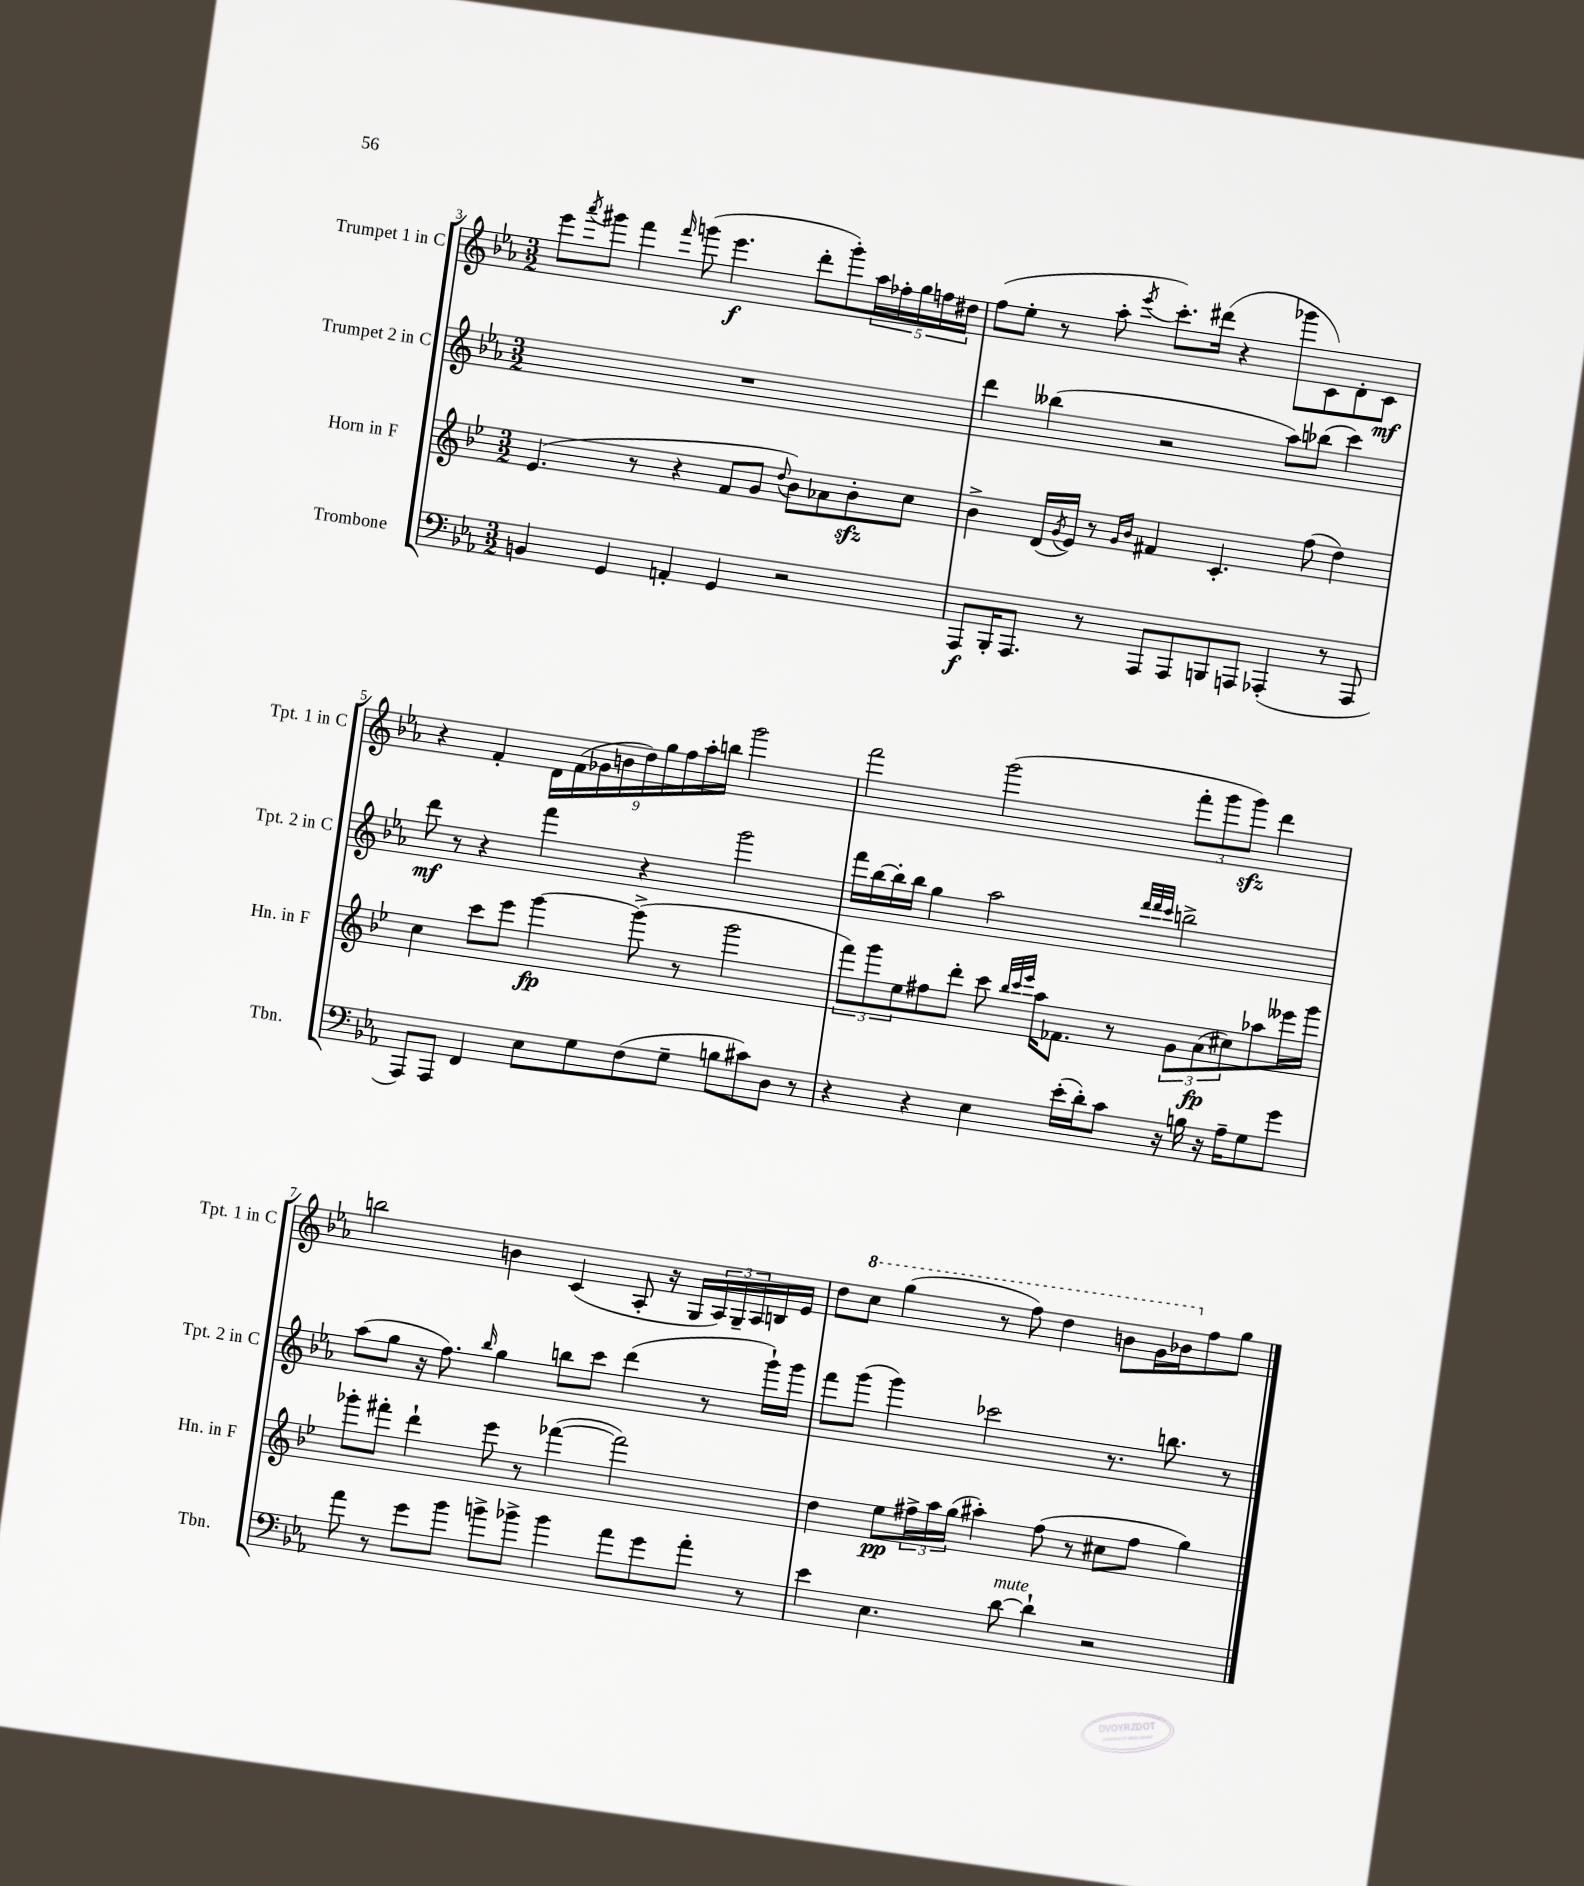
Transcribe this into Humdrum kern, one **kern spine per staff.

**kern	**kern	**kern	**kern
*staff4	*staff3	*staff2	*staff1
*clefF4	*clefG2	*clefG2	*clefG2
*k[b-e-a-]	*k[b-e-]	*k[b-e-a-]	*k[b-e-a-]
*M3/2	*M3/2	*M3/2	*M3/2
4BB/	(4.e-/	1.r	8eee-\L
.	.	.	8qaaa-/
.	.	.	8ggg#\J
4GG/	.	.	4fff\
.	8r	.	.
.	.	.	16qqfff/
4AA'/	4r	.	(8ggg\
.	.	.	4.eee-\
4GG/	8f/L	.	.
.	8g/J	.	.
.	8qqdd/	.	.
2r	8b-\L)	.	8ddd'\L
.	8a-\	.	8ggg'\)
.	8b-'\	.	20aa-\L
.	.	.	20ff-'\
.	.	.	20gg\
.	8cc\J	.	.
.	.	.	20ff\
.	.	.	20dd#\JJ
=	=	=	=
8AAA-/L	4b-^\	4ddd\	(8ff\L
16BBB-'/K	.	.	8ee-'\J
8.AAA-/J	.	.	.
.	(16d/LL	(4bb--\	8r
.	8qg/	.	.
.	16e-/JJ)	.	.
8r	8r	.	8aa-'\
.	16qqg/LL	.	.
.	16qqb-/JJ	.	8qeee-/
8AAA-/L	4f#/	2r	8.ccc'\L)
8AAA-/	.	.	.
.	.	.	(16ddd#\Jk
8BBB/	4.c'/	.	4r
8AAA/J	.	.	.
(4AAA-'/	.	8aa-\L)	8ggg-\L
.	(8ff\	(8bb-\J	8c\)
8r	4dd\)	4ccc\)	8d'\
8AAA-/	.	.	8c\J
=	=	=	=
8AAA-/L)	4cc\	8ddd\	4r
8AAA-/J	.	8r	.
4FF/	8ccc\L	4r	4f'/
.	8eee-\J	.	.
8E-\L	[4ggg\	4fff\	18d\LL
.	.	.	(18f\
.	.	.	18g-\
8G\	.	.	.
.	.	.	18b\
.	.	.	18dd\)
(8F\	(8ggg^\]	4r	.
.	.	.	18gg\
.	.	.	18ff\
8G~\J	8r	.	.
.	.	.	18aa-'\
.	.	.	18bb\JJ
8B\L	2ggg\	2ggg\	2ggg\
8c#\)	.	.	.
8D\J	.	.	.
8r	.	.	.
=	=	=	=
4r	12fff\L)	16fff\LL	2fff\
.	.	[16bb-\	.
.	12ggg\	.	.
.	.	16bb-'\]	.
.	12ee-\	.	.
.	.	16bb-\JJ	.
4r	8ff#\	4gg\	.
.	8ddd'\J	.	.
4E-\	8ccc\	2aa-\	(2ggg\
.	32qqbb-/LLL	.	.
.	32qqccc/	.	.
.	32qqeee-/JJJ	.	.
.	16aa\LK	.	.
.	8.f-\J	.	.
(16e-'\LL	.	.	.
16d'\J)	.	.	.
8c\J	8r	.	.
.	.	32qqddd/LLL	.
.	.	32qqddd/	.
.	.	32qqccc/JJJ	.
16r	12g\L	2bb^\	12fff'\L
16B\	.	.	.
.	(12a\	.	12ggg\
16r	.	.	.
.	12cc#\)	.	12ggg\J)
16A-~\LK	.	.	.
8G\	8aa-\	.	4ddd\
8g\J	16eee--\L	.	.
.	16ggg\JJ	.	.
=	=	=	=
8a-\	8ggg-'\L	(8aa-\L	2bb\
8r	8fff#'\J	8gg\J	.
8g\L	4ddd`\	16r	.
.	.	8.ff\)	.
8b-\J	.	.	.
.	.	16qqbb-/	.
8b^\L	8eee-\	4gg\	4b\
8b-^\J	8r	.	.
4b-\	([4fff-\	8bb\L	(4c/
.	.	8ccc\J	.
8a-\L	2fff-\])	(4ddd\	8A-'/
8g\	.	.	16r
.	.	.	16G/LL
8a-'\J	.	8r	24A-/)
.	.	.	24G~/
.	.	.	24A-/
8r	.	16ggg`\LL)	16B/
.	.	16ggg\JJ	16e-/JJ
=	=	=	=
4e-\	4dd\	8fff\L	8dd\L
.	.	(8ggg\J	8ccc\J
4.E-\	8ee-\L	4ggg\)	(4ggg\
.	24ff#^\L	.	.
.	24aa\	.	.
.	(24gg\JJ	.	.
.	4aa#'\)	2ccc-\	8r
[8d\	.	.	8fff\)
4d`\]	(8ff#\	.	4ddd\
.	8r	.	.
2r	8cc#\L	8.r	8bb\L
.	8ff#\J	.	16gg\L
.	.	8.bb\	16bb-\J
.	4gg\)	.	8ff\
.	.	8r	8gg\J
==	==	==	==
*-	*-	*-	*-
